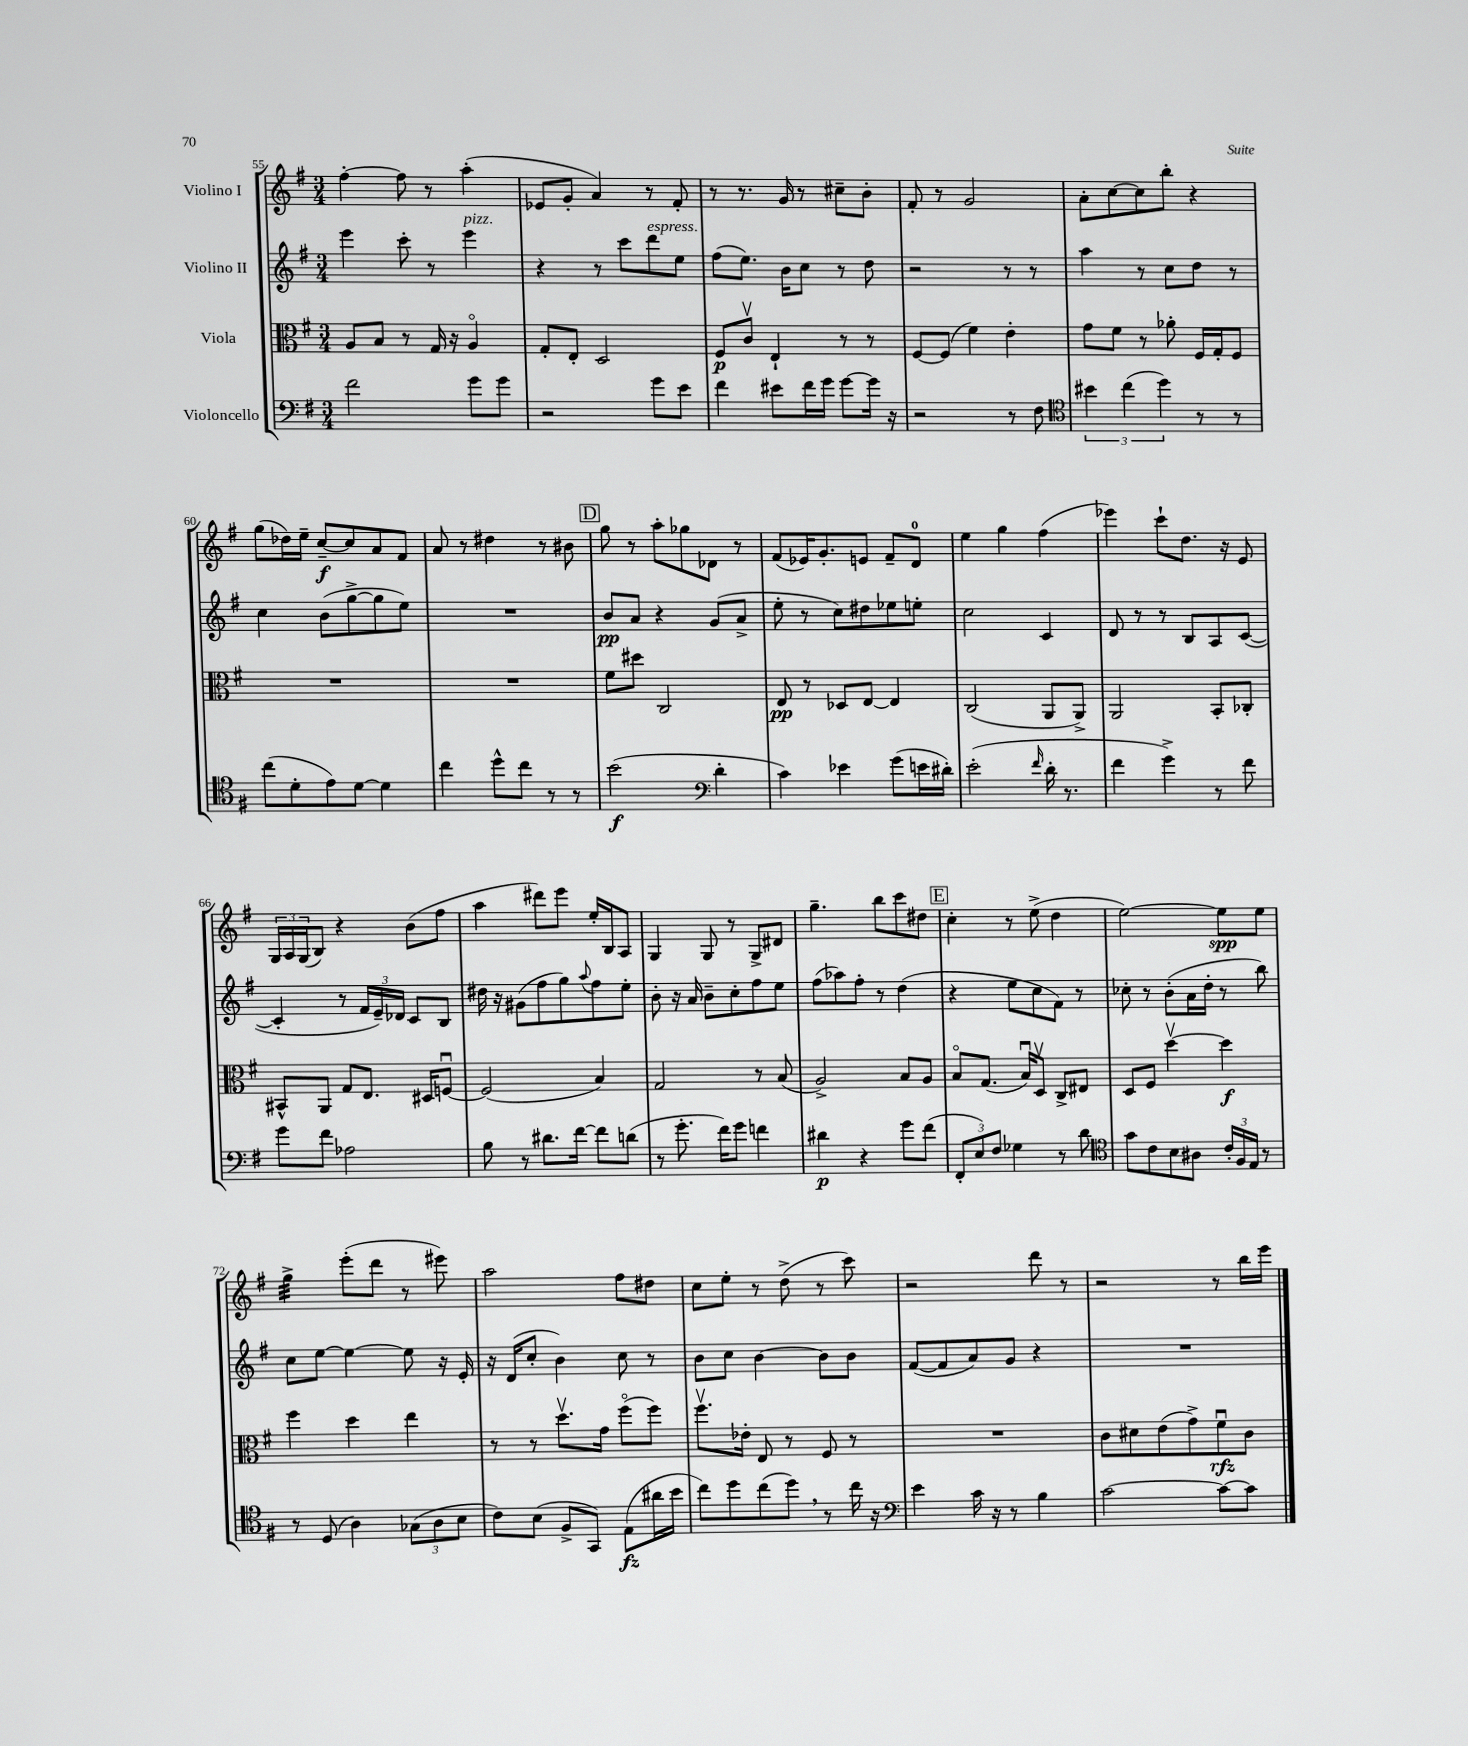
<<
\new StaffGroup <<
\new Staff = "s0" \with { instrumentName = "Violino I" } {
    \clef treble \key g \major \numericTimeSignature \time 3/4
    fis''4~-. fis''8 r8 a''4-.( |
    ees'8 g'8-. a'4) r8 fis'8-. |
    r8 r8. g'16 r8 cis''8-- b'8-. |
    fis'8-. r8 g'2 |
    a'8-. c''8~ c''8 b''8-. r4 |
    g''8( des''16) e''16-- c''8~--\f c''8 a'8 fis'8 |
    a'8 r8 dis''4 r8 bis'8 |
    \mark \markup { \box "D" } g''8 r8 a''8-. ges''8 des'8 r8 |
    fis'8( ees'16) g'8.-. e'8 fis'8-- d'8-0 |
    e''4 g''4 fis''4( |
    ees'''4) c'''8-! d''8. r16 e'8 |
    \tuplet 3/2 { g16 a16 g16( } b8) r4 b'8( fis''8 |
    a''4 dis'''8) e'''8 e''16-. b16 a8 |
    g4 g8 r8 g8-> dis'8 |
    g''4.-- b''8 c'''8 dis''8 |
    \mark \markup { \box "E" } c''4-. r8 e''8->( d''4 |
    e''2~) e''8\spp e''8 |
    g''4:32-> e'''8-.( d'''8 r8 eis'''8) |
    a''2 fis''8 dis''8 |
    c''8 e''8-. r8 d''8->( r8 c'''8) |
    r2 d'''8 r8 |
    r2 r8 b''16 e'''16 \bar "|." |
}
\new Staff = "s1" \with { instrumentName = "Violino II" } {
    \clef treble \key g \major \numericTimeSignature \time 3/4
    e'''4 c'''8-. r8 e'''4^\markup { \italic "pizz." } |
    r4 r8 c'''8 d'''8^\markup { \italic "espress." } e''8 |
    fis''8( e''8.) b'16 c''8 r8 d''8 |
    r2 r8 r8 |
    a''4 r8 c''8 d''8 r8 |
    c''4 b'8( g''8~-> g''8 e''8) |
    R2. |
    \mark \markup { \box "D" } b'8\pp a'8 r4 g'8( a'8-> |
    e''8-. r8 c''8) dis''8 ees''8 e''8-. |
    c''2 c'4 |
    d'8 r8 r8 b8 a8 c'8~( |
    c'4-. r8 \tuplet 3/2 { fis'16 e'16--) des'16 } c'8 b8 |
    dis''16 r16 gis'8( fis''8 g''8) \appoggiatura { a''8 } fis''8 e''8-. |
    b'8-. r16 a'16 b'8-- c''8-. fis''8 e''8 |
    fis''8( aes''8) fis''8-. r8 d''4( |
    \mark \markup { \box "E" } r4 e''8 c''8 fis'8) r8 |
    ces''8-. r8 b'8-.( a'16 d''16-. r8 b''8) |
    c''8 e''8~ e''4~ e''8 r16 e'16-. |
    r16 d'16( c''8-. b'4) c''8 r8 |
    b'8 c''8 b'4~ b'8 b'8 |
    fis'8~( fis'8 a'8) g'8 r4 |
    R2. \bar "|." |
}
\new Staff = "s2" \with { instrumentName = "Viola" } {
    \clef alto \key g \major \numericTimeSignature \time 3/4
    a8 b8 r8 g16 r16 a4\flageolet |
    g8-. e8-. d2 |
    fis8\p c'8\upbow e4-! r8 r8 |
    fis8~ fis8( fis'4) e'4-. |
    g'8 fis'8 r8 aes'8-. fis16 g16-. fis8 |
    R2. |
    R2. |
    \mark \markup { \box "D" } fis'8 dis''8 c2 |
    e8\pp r8 des8 e8~ e4 |
    c2( a,8 a,8->) |
    a,2 b,8-. ces8-. |
    bis,8-^ a,8 g8 e8. dis16 f8~\downbow |
    f2( b4) |
    g2 r8 b8( |
    a2->) b8 a8 |
    \mark \markup { \box "E" } b8\flageolet g8.( b16\downbow) d8\upbow c8-> eis8 |
    d8 fis8 d''4~\upbow d''4\f |
    fis''4 d''4 e''4 |
    r8 r8 d''8.\upbow g'16 fis''8\flageolet( fis''8) |
    fis''8.\upbow ees'16-. e8 r8 fis8 r8 |
    R2. |
    c'8 dis'8 e'8( g'8->) fis'8\downbow\rfz c'8 \bar "|." |
}
\new Staff = "s3" \with { instrumentName = "Violoncello" } {
    \clef bass \key g \major \numericTimeSignature \time 3/4
    fis'2 g'8 g'8 |
    r2 g'8 e'8 |
    fis'4 eis'8 fis'16 g'16 g'8~ g'16 r16 |
    r2 r8 fis8 |
    \clef tenor \tuplet 3/2 { bis'4 c''4( d''4) } r8 r8 |
    c''8( d'8-. e'8) d'8~ d'4 |
    c''4 d''8-^ c''8 r8 r8 |
    \mark \markup { \box "D" } b'2\f( \clef bass d'4-. |
    c'4) ees'4 g'8( e'16 dis'16-.) |
    e'2-.( \grace { fis'16 } d'16-. r8. |
    fis'4 g'4->) r8 fis'8 |
    g'8 fis'8 aes2 |
    b8 r8 dis'8. fis'16~ fis'8 d'8( |
    r8 g'8.-. fis'16) g'8 f'4 |
    dis'4\p r4 g'8 fis'8( |
    \mark \markup { \box "E" } \tuplet 3/2 { fis,8-. e8) fis8 } ges4 r8 d'8 |
    \clef tenor g'8 c'8 b8 ais8 \tuplet 3/2 { c'16-. fis16 e16 } r8 |
    r8 d8( a4) \tuplet 3/2 { ges8( a8 b8 } |
    c'8) b8( fis8-> g,8) e8\fz( ais'16 b'16 |
    c''8) d''8 c''8( d''8) \breathe r8 c''16 r16 |
    \clef bass e'4 c'16 r16 r8 b4 |
    c'2~ c'8~ c'8 \bar "|." |
}
>>
>>
\layout { \context { \Score currentBarNumber = #55 } }
